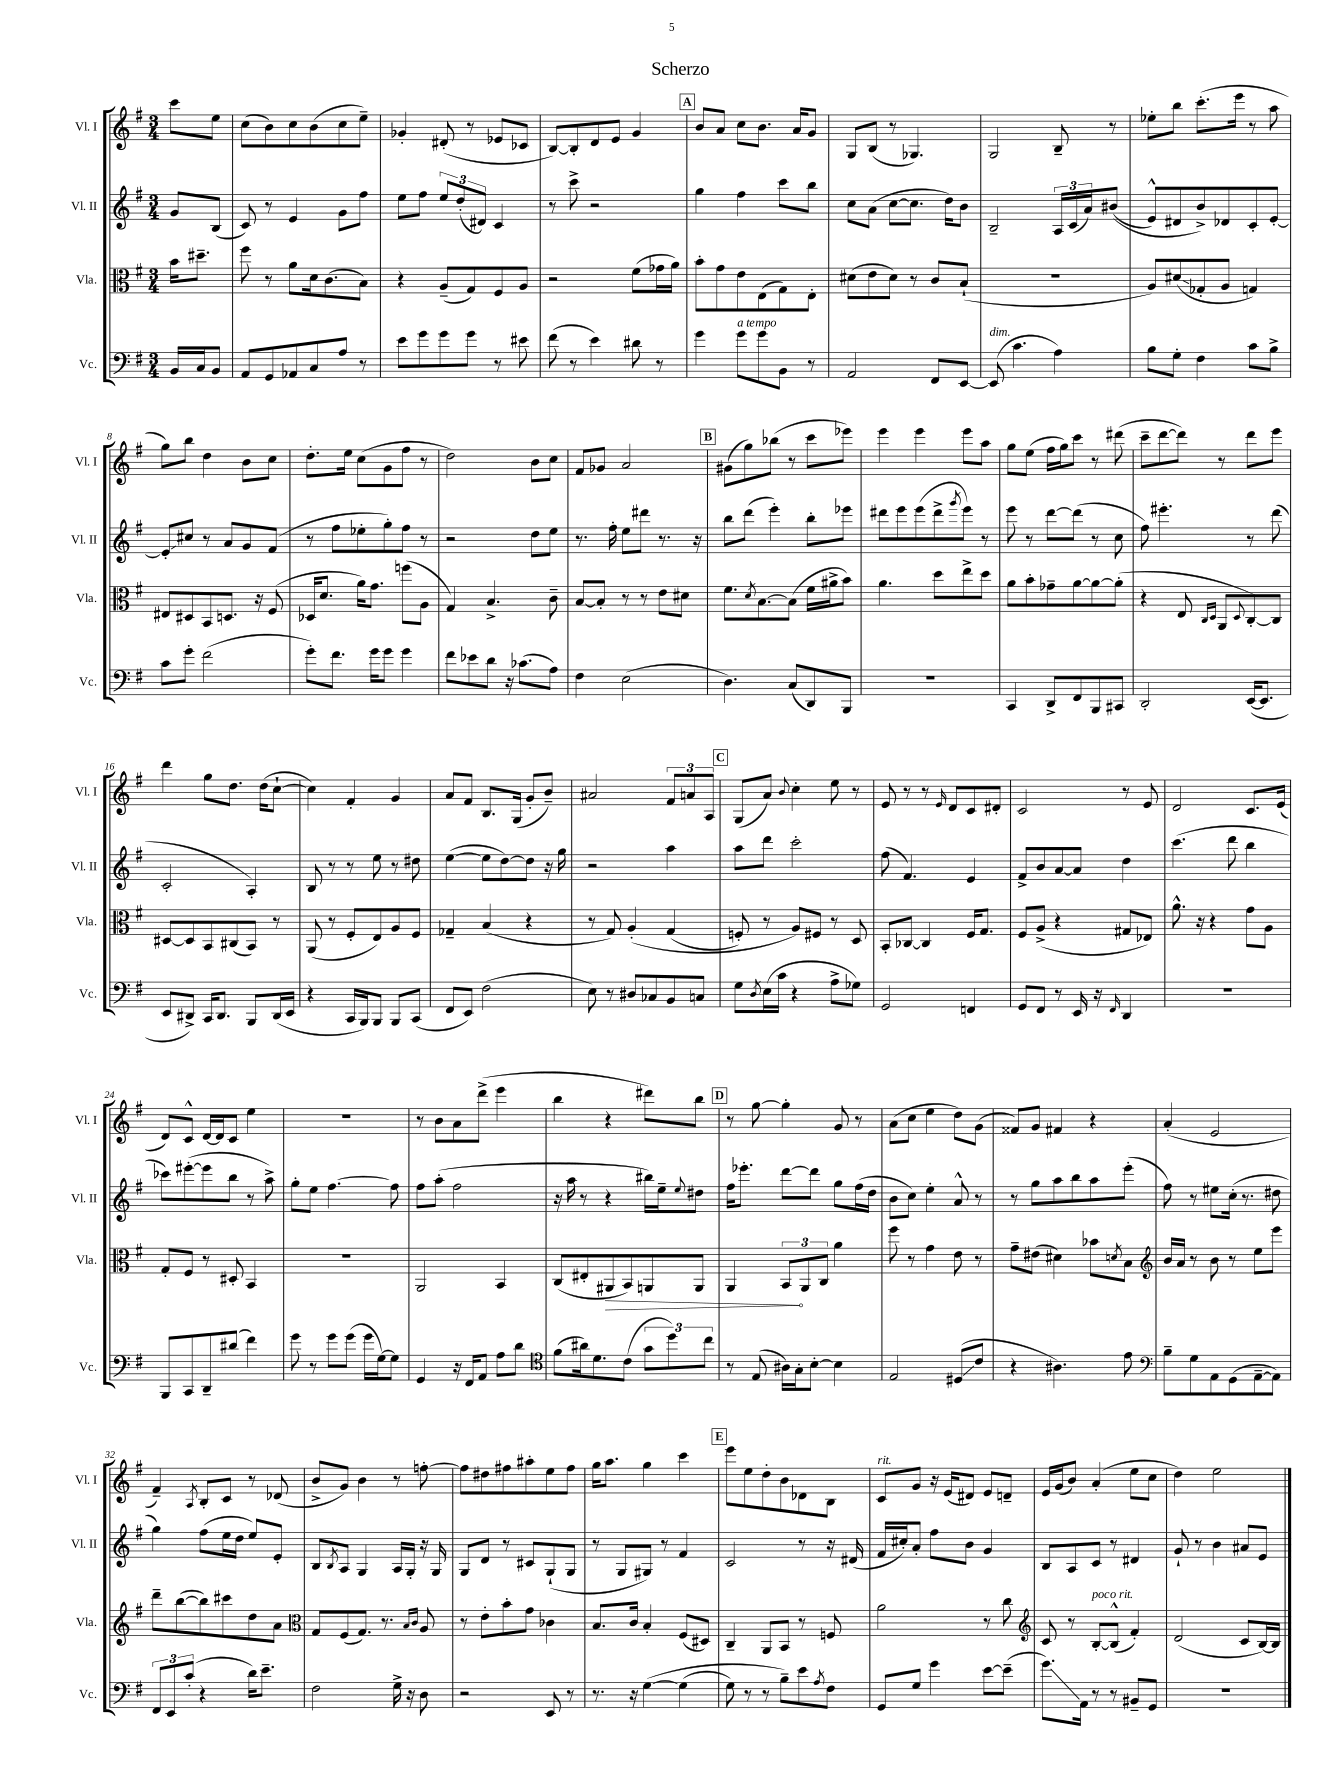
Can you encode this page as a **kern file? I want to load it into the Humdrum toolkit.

**kern	**kern	**kern	**kern
*staff4	*staff3	*staff2	*staff1
*clefF4	*clefC3	*clefG2	*clefG2
*k[f#]	*k[f#]	*k[f#]	*k[f#]
*M3/4	*M3/4	*M3/4	*M3/4
16BB	16b	8g	8ccc
16C	8.dd#~	.	.
8BB	.	(8B	8ee
=	=	=	=
8AA	8ff#	8c)	(8cc
8GG	8r	8r	8b)
8AA-	8a	4e	8cc
8C	16d	.	(8b
.	(8.c	.	.
8A	.	8g	8cc
8r	8B)	8ff#	8ee~)
=	=	=	=
8e	4r	8ee	4g-'
8g	.	8ff#	.
8g	(8A~	12ee	(8d#'
.	.	(12dd'	.
8g	8G)	.	8r
.	.	12d#)	.
8r	8F#	4c	8e-
8e#	8A	.	8c-
=	=	=	=
(8f#	2r	8r	[8B)
8r	.	8ccc^	8B']
4e)	.	2r	8d
.	.	.	8e
8d#	(8f#	.	4g
8r	16g-	.	.
.	16a)	.	.
=	=	=	=
4g	8b'	4gg	8b
.	8g	.	8a
8g	8e	4ff#	8cc
8g	(8E	.	8.b
8BB	8G)	8ccc	.
.	.	.	16a
8r	8E'	8bb	8g
=	=	=	=
2AA	(8d#	8cc	8G
.	8e	(8a	(8B
.	8d#)	[8cc	8r
.	8r	8.cc]	4.G-)
8FF#	8c	.	.
.	.	16dd)	.
[8EE	(8B`	8b	.
=	=	=	=
(8EE]	2.r	2B~	2G
4.c	.	.	.
4A)	.	24A	8B~
.	.	(24c	.
.	.	24a)	.
.	.	&((8b#	8r
=	=	=	=
8B	8A)	8e^^)	8ee-'
8G'	(8d#	8d#	8bb
4F#	8G-'	8b^&)	(8.ccc'
.	8A	8d-	.
.	.	.	16eee
8c	4G)	8c'	8r
8B^	.	[8e'	8aa
=	=	=	=
8c	8E#	8e']	8gg)
8g'	8D#	8cc#	8bb
(2f#	8BB	8r	4dd
.	8.D	8a	.
.	.	8g	8b
.	16r	.	.
.	(8F#	(8f#	8cc
=	=	=	=
8g')	16D-	8r	8.dd'
.	8.d	.	.
8.f#	.	8ff#	.
.	.	.	16ee
.	16a)	8ee-'	(8cc
16g	8.g	.	.
8g	.	8gg')	8g
4g	(8ff	8ff#	8ff#
.	8A	8r	8r
=	=	=	=
8f#	4G)	2r	2dd)
8e-	.	.	.
8d	4.B^	.	.
16r	.	.	.
(8.c-	.	.	.
.	.	8dd	8b
8A)	8c~	8ee	8cc
=	=	=	=
4F#	[8B	8.r	8f#
.	8B']	.	8g-
.	.	16ff#'	.
(2E	8r	8ee	2a
.	8r	8ddd#	.
.	8e	8.r	.
.	8d#	.	.
.	.	16r	.
=	=	=	=
4.D)	8.f#	8bb	(8g#
.	.	(8ddd	8gg)
.	8qd	.	.
.	[8.B	.	.
.	.	4eee')	(8bb-
(8C	(8B]	.	8r
8DD)	16f#	8bb'	8ccc
.	16a#^	.	.
8BBB	8b)	8eee-	8eee-)
=	=	=	=
2.r	4.a	8ddd#	4eee
.	.	8eee	.
.	.	(8eee	4eee
.	8dd	8ddd#^	.
.	.	8qggg	.
.	8ee^	8eee)	8eee
.	8dd	8r	8aa
=	=	=	=
4CC	8a	8eee	8gg
.	8b'	8r	(8ee
8DD^	8g-~	[8ddd	16ff#
.	.	.	16gg)
8FF#	[8a	(8ddd]	8ccc
8BBB	8a_	8r	8r
8CC#	(8a']	8cc	(8ddd#
=	=	=	=
2DD'	4r	8ff#)	8ccc~
.	.	4.eee#'	[8ddd
.	8E	.	8ddd])
.	16qqC	.	.
.	16qqD	.	.
.	8AA	.	8r
.	8qqD	.	.
([16EE	[8C')	8r	8ddd
8.EE]	.	.	.
.	8C]	(8ddd	8eee
=	=	=	=
8EE	[8D#	2c'	4ddd
8DD#^)	8D#]	.	.
16CC	8BB	.	8gg
8.DD#	.	.	.
.	(8C#	.	8.dd
8BBB	8BB)	4A')	.
.	.	.	(16dd
(16DD#	8r	.	[8cc`
16EE	.	.	.
=	=	=	=
4r	(8AA	8B	4cc])
.	8r	8r	.
16CC	8F#'	8r	4f#'
16BBB)	.	.	.
8BBB	8E)	8ee	.
8BBB	8A	8r	4g
(8CC	8F#	8dd#	.
=	=	=	=
8FF#	4G-~	([4ee	8a
8EE)	.	.	8f#
(2F#	(4B	8ee]	8.B
.	.	[8dd)	.
.	.	.	(16G
.	4r	8dd]	8g'
.	.	16r	8b~)
.	.	16gg	.
=	=	=	=
8E)	8r	2r	2a#
8r	8G)	.	.
8D#	&(4A'	.	.
8C-	.	.	.
8BB	(4G	4aa	12f#
.	.	.	12a
8C	.	.	.
.	.	.	12A
=	=	=	=
8G	8F')	8aa	(8G
8qD	.	.	.
(16E	8r	8ddd	8a)
16c	.	.	.
.	.	.	8qqb
4r	8A&)	2ccc'	4cc'
.	8F#	.	.
8A^	8r	.	8ee
8G-)	8D	.	8r
=	=	=	=
2GG	8BB'	(8ff#	8e
.	[8C-	4.f#)	8r
.	4C-]	.	8r
.	.	.	16qqe
.	.	.	8d
4FF	16F#	4e	8c
.	8.G	.	.
.	.	.	8d#'
=	=	=	=
8GG	8F#	8f#^	2c
8FF#	(8A^	8b	.
8r	4r	[8a	.
16EE	.	8a]	.
16r	.	.	.
16qqFF#	.	.	.
4DD	8G#	4dd	8r
.	8E-)	.	8e
=	=	=	=
2.r	8.a^^	(4.ccc	2d
.	16r	.	.
.	4r	.	.
.	.	8ddd	.
.	8g	4bb	8.c
.	8A	.	.
.	.	.	(16e
=	=	=	=
8BBB	8G'	8ccc-)	8d)
8CC	8F#	([8eee#'	8c^^
8DD~	8r	8eee#]	[16d
.	.	.	16d]
(8d#	8D#'	8bb	8c
4f#)	4BB	8r	4ee
.	.	8aa^)	.
=	=	=	=
8g	2.r	8gg'	2.r
8r	.	8ee	.
8g	.	[4.ff#	.
(8g	.	.	.
16g	.	.	.
[16G)	.	.	.
8G]	.	8ff#]	.
=	=	=	=
4GG	2AA	8ff#	8r
.	.	(8aa'	8b
16r	.	2ff#	8a
16FF#	.	.	.
8AA	.	.	(8ddd^
8A	4BB	.	4eee
8d	.	.	.
=	=	=	=
*clefC4	*	*	*
(8f#	(8C	16r	4bb
.	.	16aa	.
16a#)	8E#'	8r	.
8.d	.	.	.
.	8AA#	4r	4r
(8c	8BB)	.	.
12g	8AA	16bb#)	8ddd#)
.	.	16ee~	.
12dd)	.	.	.
.	.	8qqee	.
.	8AA	8dd#	8bb
12cc	.	.	.
=	=	=	=
8r	4AA	16ff#	8r
.	.	8.eee-'	.
(8E	.	.	[8gg
16A#)	12BB	[8ddd	4gg']
16G'	.	.	.
.	12AA	.	.
[8B'	.	8ddd]	.
.	12C	.	.
4B]	4a	8gg	8g
.	.	(16ff#	8r
.	.	16dd	.
=	=	=	=
2E	8ff#	8b	(8a
.	8r	8cc)	8cc
.	4g	4ee'	4ee
(8D#	8e	8a^^	8dd)
8c	8r	8r	(8g
=	=	=	=
4r	8g~	8r	8f##)
.	(8e#	8gg	8g
4.A#)	4d#)	8aa	4f#
.	.	8bb	.
.	8b-	8aa	4r
.	8qd	.	.
8e	8B	(8eee'	.
=	=	=	=
*clefF4	*clefG2	*	*
8B~	16b	8ff#)	(4a'
.	16a	.	.
8G	8r	8r	.
8AA	8b	8ee#	2e
(8GG	8r	(16cc'	.
.	.	8.r	.
[8AA~	8ee	.	.
8AA])	8eee	8dd#	.
=	=	=	=
12FF#	8ddd~	4gg)	4f#~)
12EE	.	.	.
.	([8bb	.	.
(12c'	.	.	.
.	.	.	8qA
4r	8bb])	(8ff#	8B'
.	8ccc#	16ee	8c
.	.	16dd	.
16d)	8dd	8ee)	8r
8.e~	.	.	.
.	8a	8e'	(8d-
=	=	=	=
*	*clefC3	*	*
2F#	8G	8B	8b^
.	.	8qB	.
.	(8F#	8A	8g)
.	8.G)	4G	4b
.	8.r	.	.
16G^	.	16A	8r
16r	.	16G'	.
.	16qqB	.	.
.	16qqc	.	.
8D	8A	16r	[8ff'
.	.	16G	.
=	=	=	=
2r	8r	8G	8ff]
.	8e'	8d	8dd#
.	8b'	8r	8ff#
.	8g	8c#	8aa#'
8EE	4c-	(8G`	8ee
8r	.	8G	8ff#
=	=	=	=
8.r	8.B	8r	16gg
.	.	.	8.aa
.	.	8G	.
16r	16c	.	.
&([4G	4B'	8G#)	4gg
.	.	8r	.
(4G]	(8F#	4f#	4ccc
.	8D#)	.	.
=	=	=	=
8G)	4C~	2c	8eee
8r	.	.	8ee
8r	8AA	.	8dd'
8B~&)	8BB	.	8b
8e	8r	8r	8d-
8qA	.	.	.
8F#	8F	16r	8B
.	.	(16d#	.
=	=	=	=
8GG	2a	16f#	8c
.	.	16cc#')	.
8G	.	8a'	8g
4g	.	8ff#	16r
.	.	.	(16e
.	.	8b	8d#)
[8e	8r	4g	8e
(8e~]	8cc	.	8d~
=	=	=	=
*	*clefG2	*	*
8.g)	8c	8B	16e
.	.	.	(16g
.	8r	8A	8b)
16AA	.	.	.
8r	[8B'	8c	(4a'
8r	(8B^^]	8r	.
8BB#~	4f#')	4d#	8ee
8GG	.	.	8cc
=	=	=	=
2.r	(2d	8g`	4dd)
.	.	8r	.
.	.	4b	2ee
.	8c	8a#	.
.	[16B)	8e	.
.	16B]	.	.
==	==	==	==
*-	*-	*-	*-
